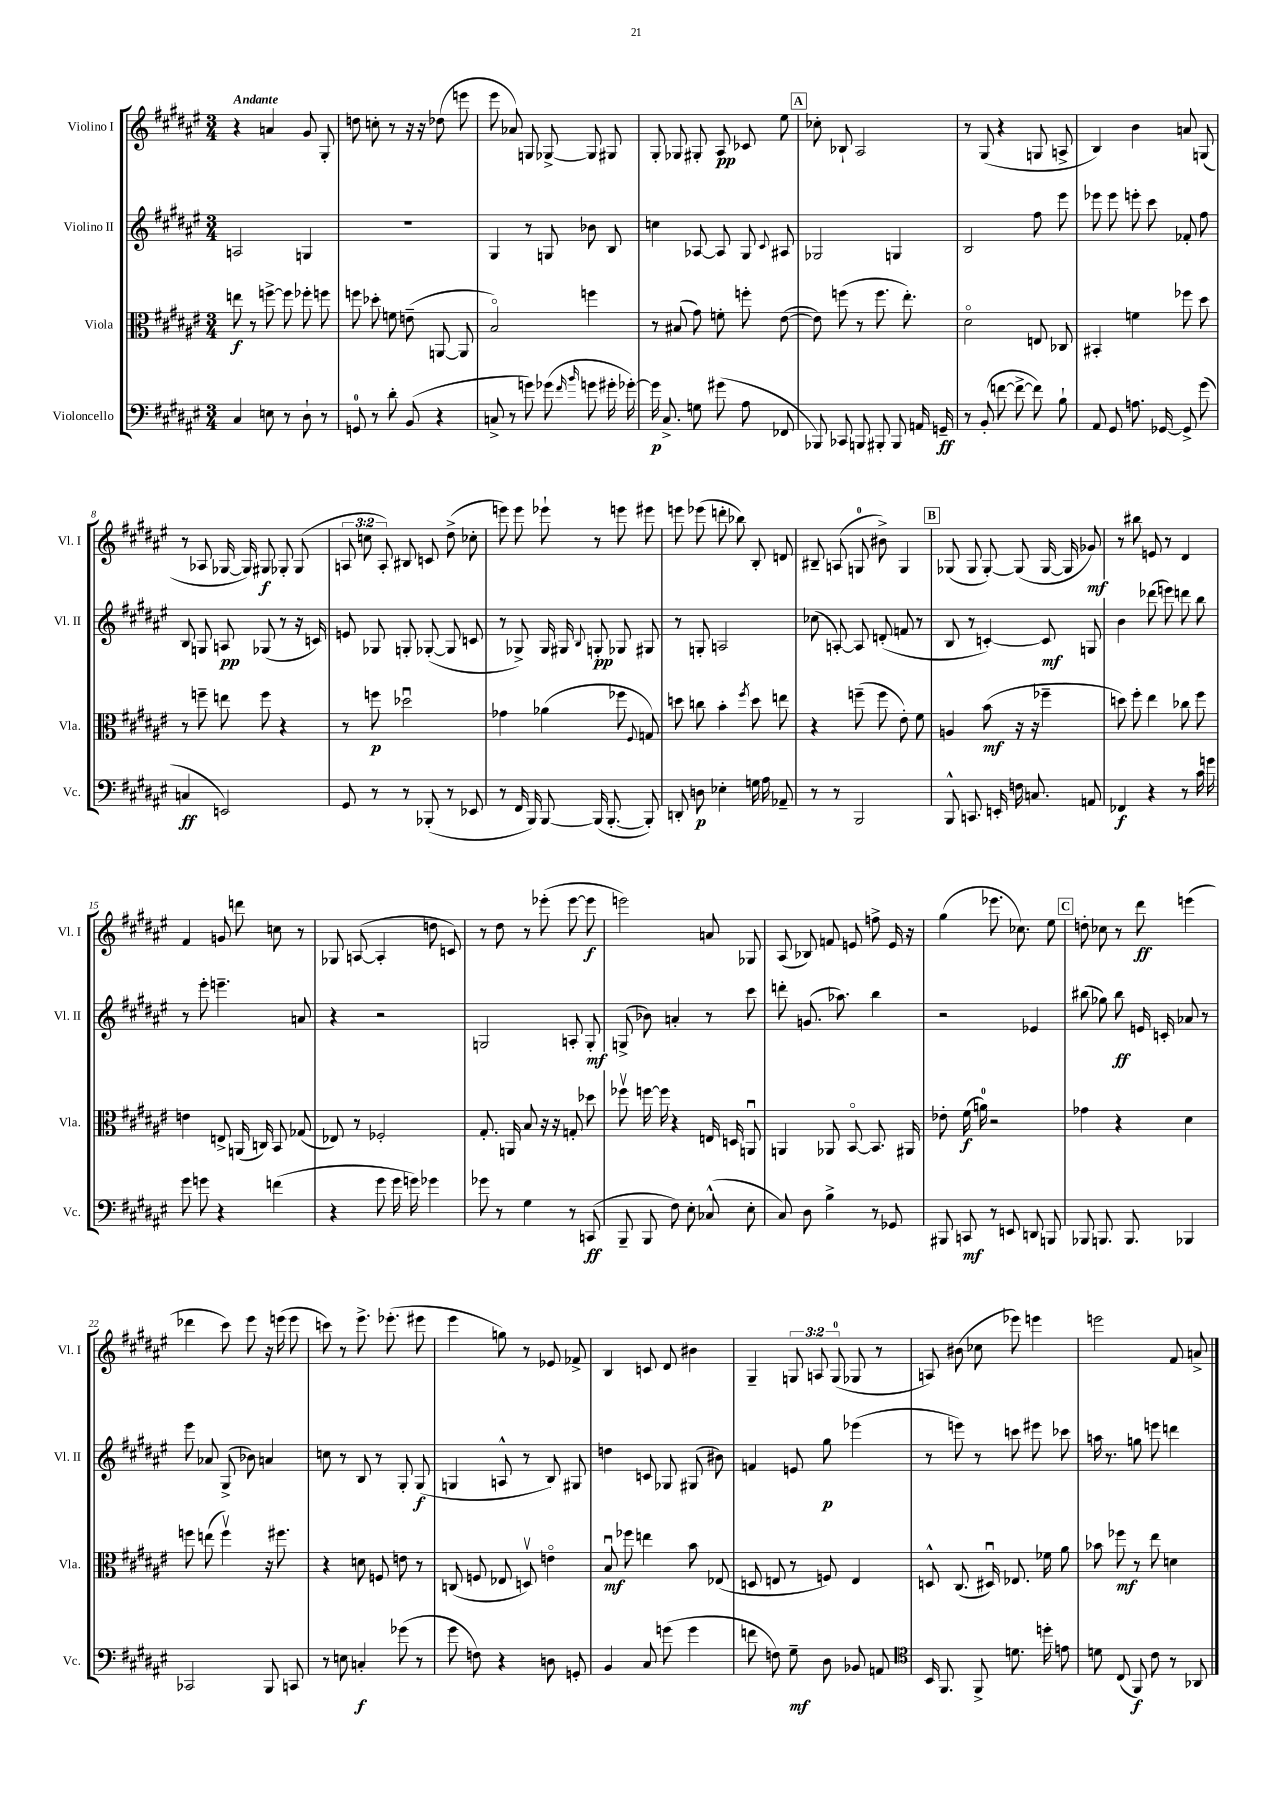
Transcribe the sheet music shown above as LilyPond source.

<<
\new StaffGroup <<
\new Staff = "s0" \with { instrumentName = "Violino I" shortInstrumentName = "Vl. I" } {
    \clef treble \key fis \major \numericTimeSignature \time 3/4 \override Staff.TupletNumber.text = #tuplet-number::calc-fraction-text \tempo "Andante"
    \autoBeamOff r4 a'4 gis'8 gis8-. |
    d''8 c''8-. r8 r16 r16 des''8( e'''8 |
    eis'''8 aes'8) g8 ges8~-> ges8 gis8 |
    gis8-. ges8 gis8-. ais8\pp ces'8 eis''8 |
    \mark \markup { \box "A" } ces''8-. bes8-! ais2 |
    r8 gis8( r4 g8 a8-> |
    b4) b'4 a'8 g8( |
    r8 aes8 ges16~ ges16) gis8\f ges8-. ges8( |
    \tuplet 3/2 { a8 c''8 a8-.) } bis8 c'8 dis''8->( ces''8-. |
    e'''8) e'''8 ees'''8-! r8 e'''8 eis'''8 |
    e'''8 ees'''8( d'''8-. bes''8) b8-. d'8 |
    bis8-- a8( g8-0 bis'8->) g4 |
    \mark \markup { \box "B" } ges8( ges8 ges8~-.) ges8( ges16~ ges16 ges'8\mf) |
    r8 bis''8 e'8 r8 dis'4 |
    fis'4 g'8 d'''8 c''8 r8 |
    ges8 a8~( a4-. d''8 c'8) |
    r8 dis''8 r8 ees'''8-.( ees'''8~ ees'''8\f |
    e'''2) a'8 ges8 |
    ais8( bes8) f'8 e'8 f''8-> e'16 r16 |
    gis''4( ees'''8. ces''8.) eis''8 |
    \mark \markup { \box "C" } d''8-. ces''8 r8 dis'''8\ff e'''4( |
    des'''4 cis'''8) eis'''8 r16 e'''16( e'''8 |
    c'''8) r8 eis'''8.-> ees'''8.-.( eis'''8 |
    eis'''4 g''8) r8 ees'8 fes'8-> |
    b4 c'8 dis'8 bis'4 |
    gis4-- \tuplet 3/2 { g8 a8 g8-0( } ges8 r8 |
    a8) bis'8( ces''8 ees'''8) e'''4 |
    e'''2 fis'8 a'8-> \bar "|." |
}
\new Staff = "s1" \with { instrumentName = "Violino II" shortInstrumentName = "Vl. II" } {
    \clef treble \key fis \major \numericTimeSignature \time 3/4
    \autoBeamOff a2 g4 |
    R2. |
    gis4 r8 g8 bes'8 b8 |
    c''4 aes8~ aes8 gis8 \appoggiatura { cis'8 } ais8 |
    \mark \markup { \box "A" } ges2 g4 |
    b2 fis''8 eis'''8 |
    ees'''8 ees'''8 e'''8-. cis'''8 fes'8-. fis''8 |
    b8 g8 a8\pp ges8( r8 r16 c'16) |
    e'8 ges8 g8-. ges8~-.( ges8 c'8 |
    r8 ges8->) ges16 gis16 \appoggiatura { b8 } g8-.\pp ges8 gis8 |
    r8 g8-. a2 |
    ces''8( a8~-.) a8 d'8-.( f'8 r8 |
    \mark \markup { \box "B" } b8 r8 c'4~-.) c'8\mf g8 |
    b'4 des'''8( e'''8) d'''8 b''8 |
    r8 eis'''8-. e'''4.-- a'8 |
    r4 r2 |
    g2 a8-. g8-.\mf |
    g8->( bes'8) a'4-. r8 cis'''8 |
    d'''8-. g'8.( aes''8.) b''4 |
    r2 ees'4 |
    \mark \markup { \box "C" } bis''8( ges''8) bis''8\ff e'16 c'16-. aes'8 r8 |
    eis'''8 aes'8 gis8->( bes'8) a'4 |
    c''8 r8 b8 r8 gis8-. gis8\f( |
    g4 a8-^ r8 b8) gis8 |
    d''4 c'8 ges8 gis8( bis'8) |
    f'4 e'8 gis''8\p ees'''4( |
    r8 e'''8) r8 c'''8 eis'''8 ces'''8 |
    a''16 r8. g''8 e'''8 d'''4 \bar "|." |
}
\new Staff = "s2" \with { instrumentName = "Viola" shortInstrumentName = "Vla." } {
    \clef alto \key fis \major \numericTimeSignature \time 3/4
    \autoBeamOff e''8\f r8 f''8~-> f''8 fes''8-. f''8 |
    f''8 des''8-. f'8 e'8--( a,8~ a,8 |
    b2\flageolet) f''4 |
    r8 bis8( gis'8) f'8-. f''8-. eis'8~( |
    \mark \markup { \box "A" } eis'8) f''8( r8 f''8. eis''8.-.) |
    dis'2\flageolet e8 ces8 |
    bis,4-. f'4 fes''8 dis''8 |
    r8 f''8-- e''8 f''8 r4 |
    r8 f''8\p des''2\downbow |
    ges'4 aes'4( fes''8 \appoggiatura { fis8 } g8) |
    d''8 c''8 b'4-. \acciaccatura { fis''8 } d''8 e''8 |
    r4 f''8--( f''8 eis'8-.) fis'8 |
    \mark \markup { \box "B" } a4 b'8\mf( r16 r16 fes''4-- |
    d''8) fis''8-. eis''4 ces''8 fis''8 |
    e'4 e8-> a,16( c16) b,8 ges8( |
    ees8) r8 fes2-. |
    gis8.-. a,16 b8 r16 r16 g8-. des''8 |
    fes''8\upbow f''16~ f''16 r4 e16 d16 a,8\downbow |
    a,4 aes,8 b,8~\flageolet b,8. ais,16 |
    ees'8-. fis'16\f( a'16-0) r2 |
    \mark \markup { \box "C" } ges'4 r4 dis'4 |
    f''8 e''8( f''4\upbow) r16 fis''8. |
    r4 d'8 f8 e'8 r8 |
    c8( f8 ees8 d8\upbow) e'4\flageolet |
    b8\downbow\mf fes''8 e''4 b'8 ees8( |
    d8 e8 r8 f8) e4 |
    d8-^ cis8.( dis16\downbow) ees8. fes'16 ais'8 |
    bes'8 fes''8\mf r8 eis''8 d'4 \bar "|." |
}
\new Staff = "s3" \with { instrumentName = "Violoncello" shortInstrumentName = "Vc." } {
    \clef bass \key fis \major \numericTimeSignature \time 3/4
    \autoBeamOff cis4 e8 r8 dis8-! r8 |
    g,8-0 r8 dis'8-. b,8( r4 |
    c8-> r8 g'8) ges'8( \grace { fis'16 b'16 } g'8 gis'16-. ges'16~-.) |
    ges'16\p cis8.-> g8 gis'8( ais8 fes,8 |
    \mark \markup { \box "A" } bes,,8) ces,8 b,,8 bis,,8-. bis,,8 a,16 g,16--\ff |
    r8 b,8-.( f'8~ f'8~-> f'8) b8-! |
    ais,8 gis,8 a8. ges,16~ ges,8-> gis'8( |
    c4\ff e,2) |
    gis,8 r8 r8 bes,,8-.( r8 ees,8 |
    r8 fis,16 b,,16) b,,8~ b,,16( b,,8.~-. b,,8-.) |
    d,8-. d8\p ees4-. g16 ais16 aes,8-- |
    r8 r8 b,,2 |
    \mark \markup { \box "B" } b,,8-^ c,8. e,16-. f16 c8. a,8 |
    fes,4\f r4 r8 cis'16 g'16 |
    gis'8 g'8 r4 f'4( |
    r4 gis'8 gis'16 g'16) ges'4 |
    ges'8 r8 gis4 r8 c,8\ff( |
    b,,8-- b,,8 fis8) eis8-. ces8-^( eis8-. |
    cis8) dis8 b4-> r8 ges,8 |
    bis,,8 c,8\mf r8 e,8 d,8 b,,8 |
    \mark \markup { \box "C" } bes,,8 b,,8. b,,8. bes,,4 |
    ces,2 b,,8 c,8 |
    r8 e8 c4-.\f ges'8( r8 |
    gis'8 f8) r4 d8 g,8-. |
    b,4 cis8 g'8( g'4 |
    f'8 f8) gis8--\mf dis8 bes,8 a,8 |
    \clef tenor b,16 fis,8. fis,8-> d'8. d''16-. e'8 |
    d'8 cis8( fis,8\f) cis'8 r8 aes,8 \bar "|." |
}
>>
>>
